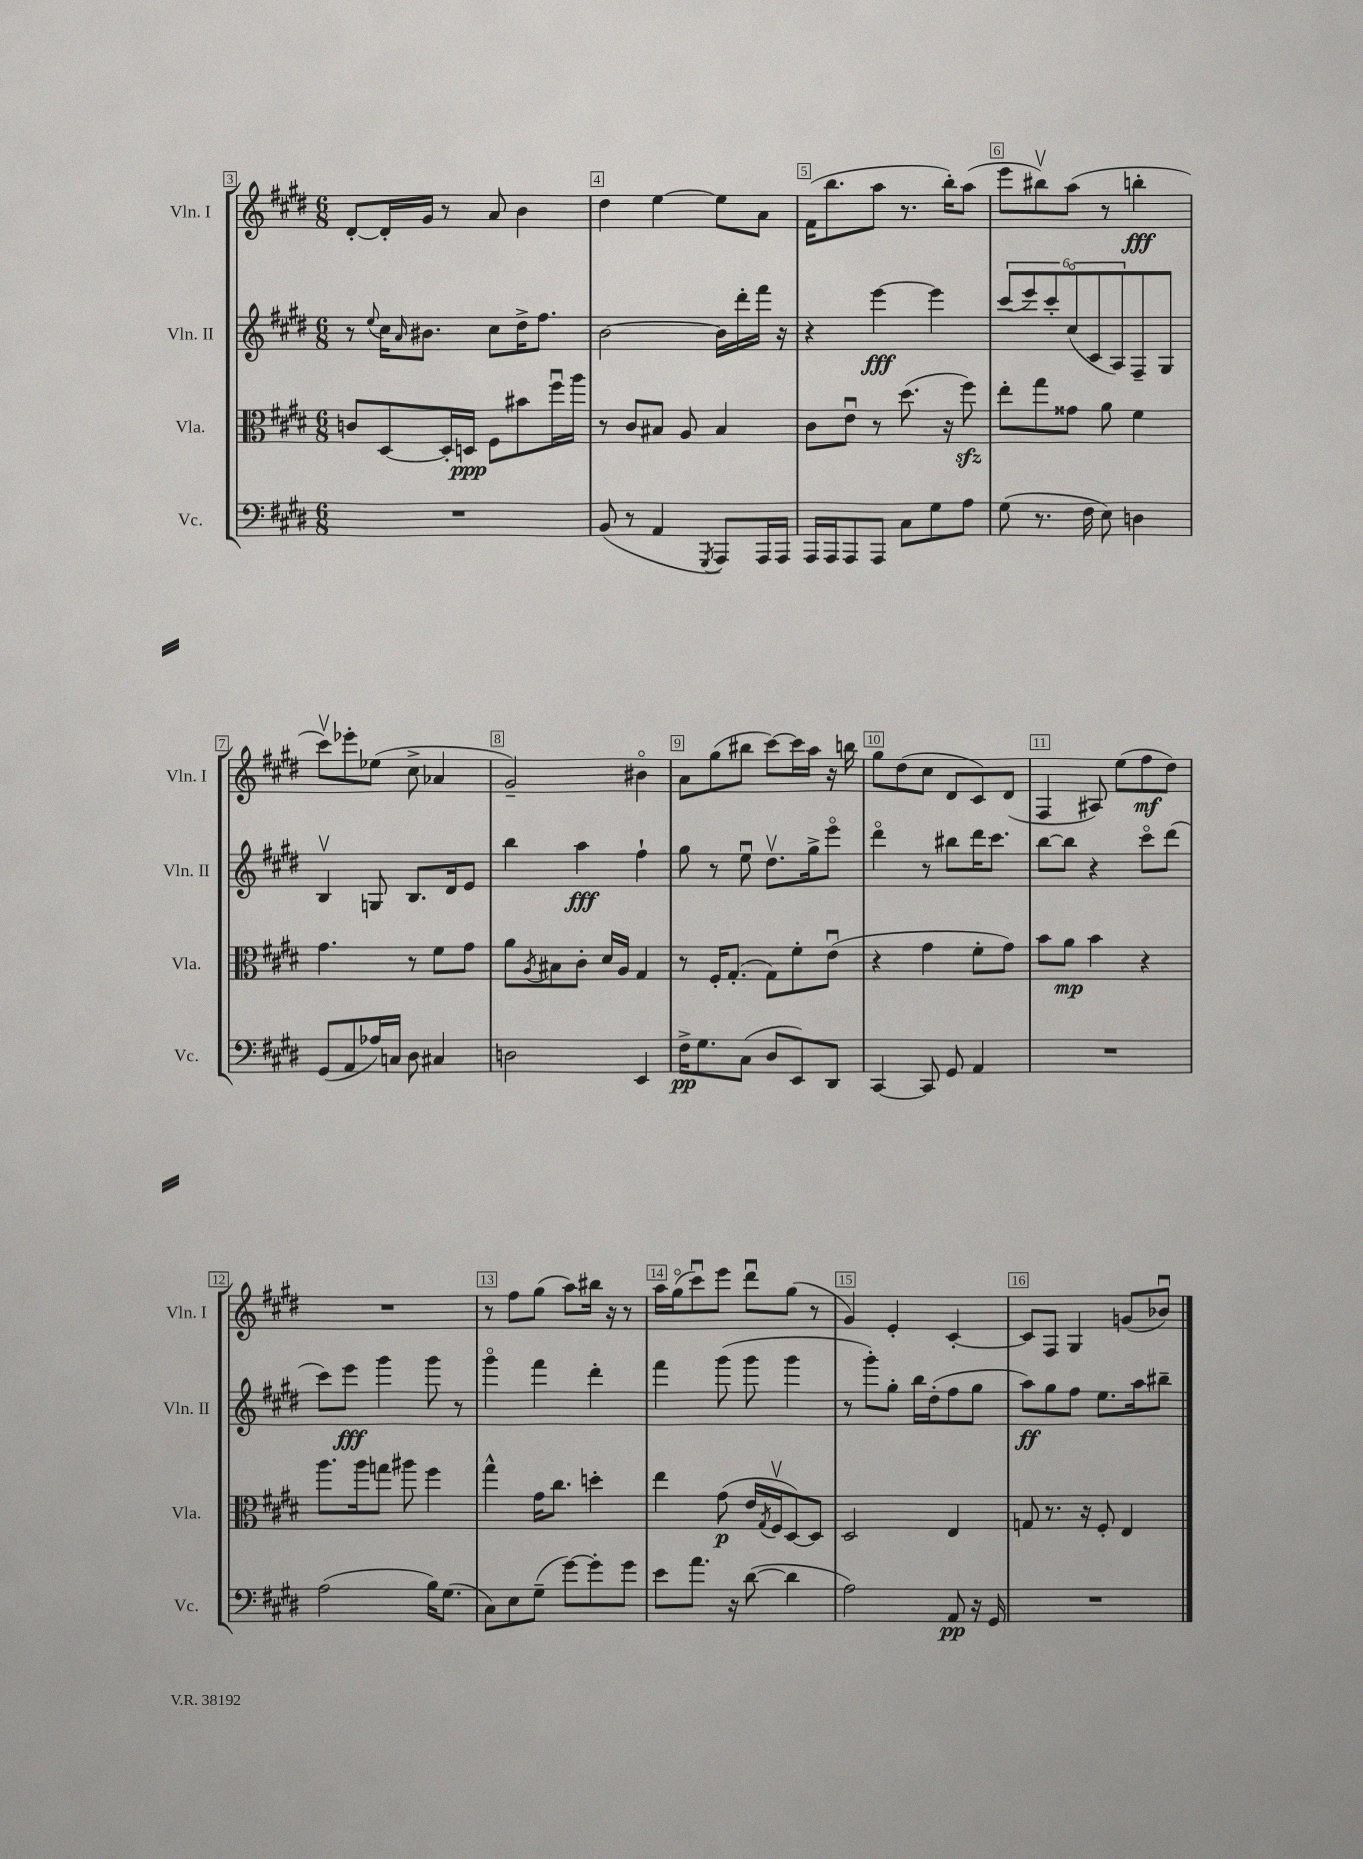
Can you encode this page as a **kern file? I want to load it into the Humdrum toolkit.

**kern	**dynam	**kern	**dynam	**kern	**dynam	**kern	**dynam
*part4	*part4	*part3	*part3	*part2	*part2	*part1	*part1
*staff4	*staff4	*staff3	*staff3	*staff2	*staff2	*staff1	*staff1
*I"Vc.	*	*I"Vla.	*	*I"Vln. II	*	*I"Vln. I	*
*I'Vc.	*	*I'Vla.	*	*I'Vln. II	*	*I'Vln. I	*
*clefF4	*	*clefC3	*	*clefG2	*	*clefG2	*
*k[f#c#g#d#]	*	*k[f#c#g#d#]	*	*k[f#c#g#d#]	*	*k[f#c#g#d#]	*
*M6/8	*	*M6/8	*	*M6/8	*	*M6/8	*
=3	=3	=3	=3	=3	=3	=3	=3
2.r	.	8cn/L	.	8r	.	[8d#'/L	.
.	.	.	.	8qqee/	.	.	.
.	.	[8D#/	.	16cc#\KL	.	16d#'/L]	.
.	.	.	.	16qqa/	.	.	.
.	.	.	.	8.b#X\J	.	16g#/JJ	.
.	.	16D#'/L]	.	.	.	8r	.
.	.	16Dn/JJ	ppp	.	.	.	.
.	.	8F#\L	.	8cc#\L	.	8a/	.
.	.	8b#X\	.	16dd#^\K	.	4b\	.
.	.	.	.	8.ff#\J	.	.	.
.	.	16ff#u\L	.	.	.	.	.
.	.	16aa\JJ	.	.	.	.	.
=4	=4	=4	=4	=4	=4	=4	=4
(8BB/	.	8r	.	[2b\	.	4dd#\	.
8r	.	8c#/L	.	.	.	.	.
4AA/	.	8B#X/J	.	.	.	[4ee\	.
.	.	8A/	.	.	.	.	.
8qGGG#/	.	.	.	.	.	.	.
8AAA/L)	.	4B#/	.	16b\LL]	.	8ee\L]	.
.	.	.	.	16ddd#'\	.	.	.
16AAA/L	.	.	.	16fff#\JJ	.	8a\J	.
16AAA/JJ	.	.	.	16r	.	.	.
=5	=5	=5	=5	=5	=5	=5	=5
16AAA/LL	.	8c#\L	.	4r	.	(16f#\KL	.
16AAA/J	.	.	.	.	.	8.bb\	.
8AAA/	.	8eu\J	.	.	.	.	.
8AAA/J	.	8r	.	[4eee\	fff	8aa\J	.
8C#\L	.	(8.dd#\	.	.	.	8.r	.
8G#\	.	.	.	4eee\]	.	.	.
.	.	16r	.	.	.	16bb'\KL)	.
8A\J	.	8ff#zz\)	.	.	.	(8aa\J	.
=6	=6	=6	=6	=6	=6	=6	=6
(8G#\	.	8ee'\L	.	(12ccc#/L	.	8eee\L	.
.	.	.	.	12eee/)	.	.	.
8.r	.	8gg#\	.	.	.	8bb#Xv\)	.
.	.	.	.	12ccc#'/	.	.	.
.	.	8g##X\J	.	(12cc#/	.	(8aa\J	.
16F#\	.	.	.	.	.	.	.
.	.	.	.	12c#/	.	.	.
8E\)	.	8a\	.	.	.	8r	.
.	.	.	.	12A/)	.	.	.
4Dn\	.	4f#\	.	8F#~/	.	4bbn'\	fff
.	.	.	.	8G#/J	.	.	.
!!LO:LB:g=z
=7	=7	=7	=7	=7	=7	=7	=7
(8GG#/L	.	4.g#\	.	4Bv/	.	8ccc#v\L)	.
8AA/	.	.	.	.	.	8eee-X'\	.
16A-X/L)	.	.	.	8Gn/	.	(8ee-X\J	.
16Cn/JJ	.	.	.	.	.	.	.
8D#\	.	8r	.	8.B/L	.	8cc#^\	.
4C#X/	.	8f#\L	.	.	.	4a-X/	.
.	.	.	.	16d#/k	.	.	.
.	.	8g#\J	.	8e/J	.	.	.
=8	=8	=8	=8	=8	=8	=8	=8
2Dn\	.	8a\L	.	4bb\	.	2g#~/)	.
.	.	8qA/	.	.	.	.	.
.	.	8B#X\	.	.	.	.	.
.	.	8c#'\J	.	4aa\	fff	.	.
.	.	16d#/LL	.	.	.	.	.
.	.	16A/JJ	.	.	.	.	.
4EE/	.	4G#/	.	4ff#`\	.	4b#X\	.
=9	=9	=9	=9	=9	=9	=9	=9
16F#^\KL	pp	8r	.	8gg#\	.	8a\L	.
8.G#\	.	.	.	.	.	.	.
.	.	16F#'/KL	.	8r	.	(8gg#\	.
.	.	(8.G#'/J	.	.	.	.	.
(8C#\J	.	.	.	8eeu\	.	8bb#X\J	.
8D#/L	.	8G#\L)	.	8.dd#v\L	.	[8ccc#\L)	.
8EE/)	.	8f#'\	.	.	.	16ccc#\L]	.
.	.	.	.	16gg#^\k	.	16aa\JJ	.
8DD#/J	.	(8eu\J	.	8eee\J	.	16r	.
.	.	.	.	.	.	16bbn\	.
=10	=10	=10	=10	=10	=10	=10	=10
[4CC#/	.	4r	.	4ddd#\	.	8gg#\L	.
.	.	.	.	.	.	(8dd#\	.
8CC#/]	.	4g#\	.	8r	.	8cc#\J	.
8GG#/	.	.	.	8bb#X\L	.	8d#/L	.
4AA/	.	8f#'\L	.	16ddd#\K	.	8c#/)	.
.	.	.	.	8.ccc#\J	.	.	.
.	.	8g#\J)	.	.	.	(8d#/J	.
=11	=11	=11	=11	=11	=11	=11	=11
2.r	.	8b\L	.	[8bb\L	.	4F#/	.
.	.	8a\J	mp	8bb\J]	.	.	.
.	.	4b\	.	4r	.	8A#X/)	.
.	.	.	.	.	.	(8ee\L	.
.	.	4r	.	8ccc#\L	.	8ff#\	mf
.	.	.	.	(8ddd#\J	.	8dd#\J)	.
!!LO:LB:g=z
=12	=12	=12	=12	=12	=12	=12	=12
(2A\	.	8.aa\L	.	8ccc#\L)	.	2.r	.
.	.	.	.	8eee\J	fff	.	.
.	.	16aa\k	.	.	.	.	.
.	.	8ggn\J	.	4ggg#\	.	.	.
.	.	8aa#X\	.	.	.	.	.
16B\KL)	.	4ff#\	.	8ggg#\	.	.	.
(8.G#\J	.	.	.	.	.	.	.
.	.	.	.	8r	.	.	.
=13	=13	=13	=13	=13	=13	=13	=13
8C#\L)	.	4gg#^^\	.	4ggg#\	.	8r	.
8E\	.	.	.	.	.	8ff#\L	.
(8G#~\J	.	16g#\KL	.	4fff#\	.	(8gg#\J	.
.	.	8.cc#\J	.	.	.	.	.
[8g#\L)	.	.	.	.	.	8aa\L)	.
8g#'\]	.	4ddn'\	.	4ddd#'\	.	16bb#X\Jk	.
.	.	.	.	.	.	16r	.
8g#\J	.	.	.	.	.	8r	.
=14	=14	=14	=14	=14	=14	=14	=14
8e\L	.	4ee\	.	4fff#\	.	16aa\LL	.
.	.	.	.	.	.	(16gg#\J	.
8.a\J	.	.	.	.	.	8ccc#u\)	.
.	.	(8g#\	p	(8ggg#\	.	8eee\J	.
16r	.	.	.	.	.	.	.
([8d#\	.	16e/LL	.	8ggg#\	.	8ddd#u\L	.
.	.	8qG#/	.	.	.	.	.
.	.	16F#v/J	.	.	.	.	.
4d#\]	.	[8D#/)	.	4ggg#\	.	(8gg#\J	.
.	.	8D#/J]	.	.	.	8r	.
=15	=15	=15	=15	=15	=15	=15	=15
2A\)	.	2D#/	.	8r	.	4g#/)	.
.	.	.	.	8ggg#'\L)	.	.	.
.	.	.	.	8gg#'\J	.	4e'/	.
.	.	.	.	16bb\LL	.	.	.
.	.	.	.	(16dd#'\J	.	.	.
8AA/	pp	4E/	.	8ff#\	.	[4c#'/	.
16r	.	.	.	8gg#\J	.	.	.
16GG#/	.	.	.	.	.	.	.
=16	=16	=16	=16	=16	=16	=16	=16
2.r	.	8Gn/	.	8aa\L)	ff	8c#/L]	.
.	.	8.r	.	8gg#\	.	8F#/J	.
.	.	.	.	8ff#\J	.	4G#/	.
.	.	16r	.	.	.	.	.
.	.	8F#'/	.	8.ee\L	.	.	.
.	.	4E/	.	.	.	(8gn/L	.
.	.	.	.	16aa\k	.	.	.
.	.	.	.	8bb#X~\J	.	8b-Xu/J)	.
==	==	==	==	==	==	==	==
*-	*-	*-	*-	*-	*-	*-	*-
